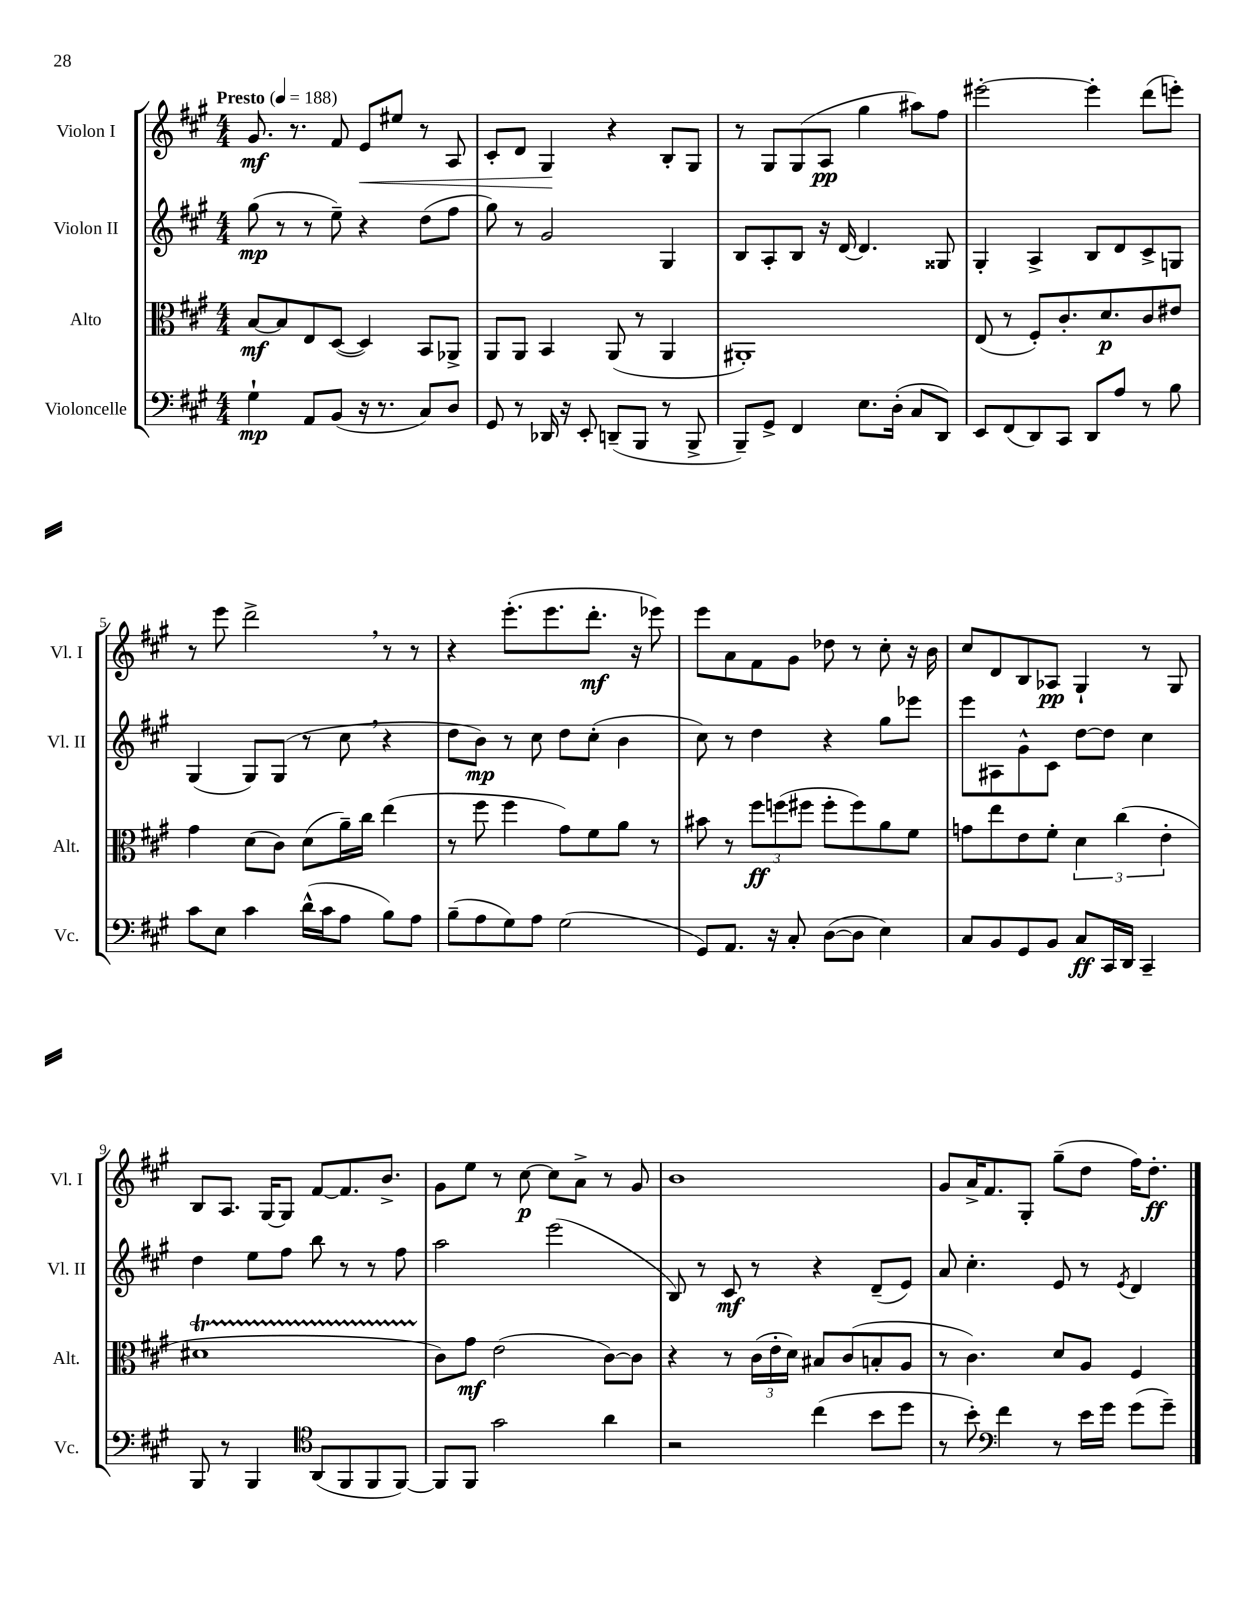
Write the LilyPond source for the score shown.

<<
\new StaffGroup <<
\new Staff = "s0" \with { instrumentName = "Violon I" shortInstrumentName = "Vl. I" } {
    \clef treble \key a \major \numericTimeSignature \time 4/4 \tempo "Presto" 4 = 188
    gis'8.\mf r8. fis'8 e'8\< eis''8 r8 a8 |
    cis'8-. d'8 gis4\! r4 b8-. gis8 |
    r8 gis8 gis8( a8\pp gis''4 ais''8) fis''8 |
    eis'''2~-. eis'''4-. d'''8( e'''8-.) |
    r8 e'''8 d'''2-> \breathe r8 r8 |
    r4 e'''8.-.( e'''8. d'''8.-.\mf r16 ees'''8) |
    e'''8 a'8 fis'8 gis'8 des''8 r8 cis''8-. r16 b'16 |
    cis''8 d'8 b8 aes8\pp gis4-! r8 gis8 |
    b8 a8. gis16~ gis8 fis'8~ fis'8. b'8.-> |
    gis'8 e''8 r8 cis''8~\p cis''8 a'8-> r8 gis'8 |
    b'1 |
    gis'8 a'16-> fis'8. gis8-. gis''8--( d''8 fis''16) d''8.-.\ff \bar "|." |
}
\new Staff = "s1" \with { instrumentName = "Violon II" shortInstrumentName = "Vl. II" } {
    \clef treble \key a \major \numericTimeSignature \time 4/4
    gis''8\mp( r8 r8 e''8--) r4 d''8( fis''8 |
    gis''8) r8 gis'2 gis4 |
    b8 a8-. b8 r16 d'16~ d'4. gisis8 |
    gis4-. a4-> b8 d'8 cis'8-> g8 |
    gis4( gis8) gis8( r8 cis''8 \breathe r4 |
    d''8 b'8\mp) r8 cis''8 d''8 cis''8-.( b'4 |
    cis''8) r8 d''4 r4 gis''8 ees'''8 |
    e'''8 ais8 gis'8-^ cis'8 d''8~ d''8 cis''4 |
    d''4 e''8 fis''8 b''8 r8 r8 fis''8 |
    a''2 e'''2( |
    b8) r8 cis'8\mf r8 r4 d'8--( e'8) |
    a'8 cis''4.-. e'8 r8 \acciaccatura { e'8 } d'4 \bar "|." |
}
\new Staff = "s2" \with { instrumentName = "Alto" shortInstrumentName = "Alt." } {
    \clef alto \key a \major \numericTimeSignature \time 4/4
    b8~\mf b8 e8 d8~( d4) b,8 aes,8-> |
    a,8 a,8 b,4 a,8( r8 a,4 |
    ais,1-.) |
    e8( r8 fis8-.) cis'8.-. d'8.\p cis'8 eis'8 |
    gis'4 d'8( cis'8) d'8( a'16--) cis''16 e''4( |
    r8 fis''8 fis''4 gis'8) fis'8 a'8 r8 |
    bis'8 r8 \tuplet 3/2 { fis''8\ff f''8( fis''8 } fis''8-. fis''8) a'8 fis'8 |
    g'8 e''8 e'8 fis'8-. \tuplet 3/2 { d'4 cis''4( e'4-. } |
    dis'1\startTrillSpan |
    cis'8\stopTrillSpan) gis'8\mf e'2( cis'8~) cis'8 |
    r4 r8 \tuplet 3/2 { cis'16( e'16-. d'16) } bis8 cis'8( b8-. a8 |
    r8 cis'4.) d'8 a8 fis4 \bar "|." |
}
\new Staff = "s3" \with { instrumentName = "Violoncelle" shortInstrumentName = "Vc." } {
    \clef bass \key a \major \numericTimeSignature \time 4/4
    gis4-!\mp a,8 b,8( r16 r8. cis8) d8 |
    gis,8 r8 des,16 r16 e,8-. d,8--( b,,8 r8 b,,8-> |
    b,,8--) gis,8-> fis,4 e8. d16-.( cis8 d,8) |
    e,8 fis,8( d,8) cis,8 d,8 a8 r8 b8 |
    cis'8 e8 cis'4 d'16-^( cis'16 a8 b8) a8 |
    b8--( a8 gis8) a8 gis2( |
    gis,8) a,8. r16 cis8-. d8~( d8 e4) |
    cis8 b,8 gis,8 b,8 cis8\ff cis,16 d,16 cis,4-- |
    b,,8 r8 b,,4 \clef tenor a,8( fis,8 fis,8 fis,8~) |
    fis,8 fis,8 gis'2 a'4 |
    r2 cis''4( b'8 d''8 |
    r8 b'8-.) \clef bass fis'4 r8 e'16 gis'16 gis'8( gis'8--) \bar "|." |
}
>>
>>
